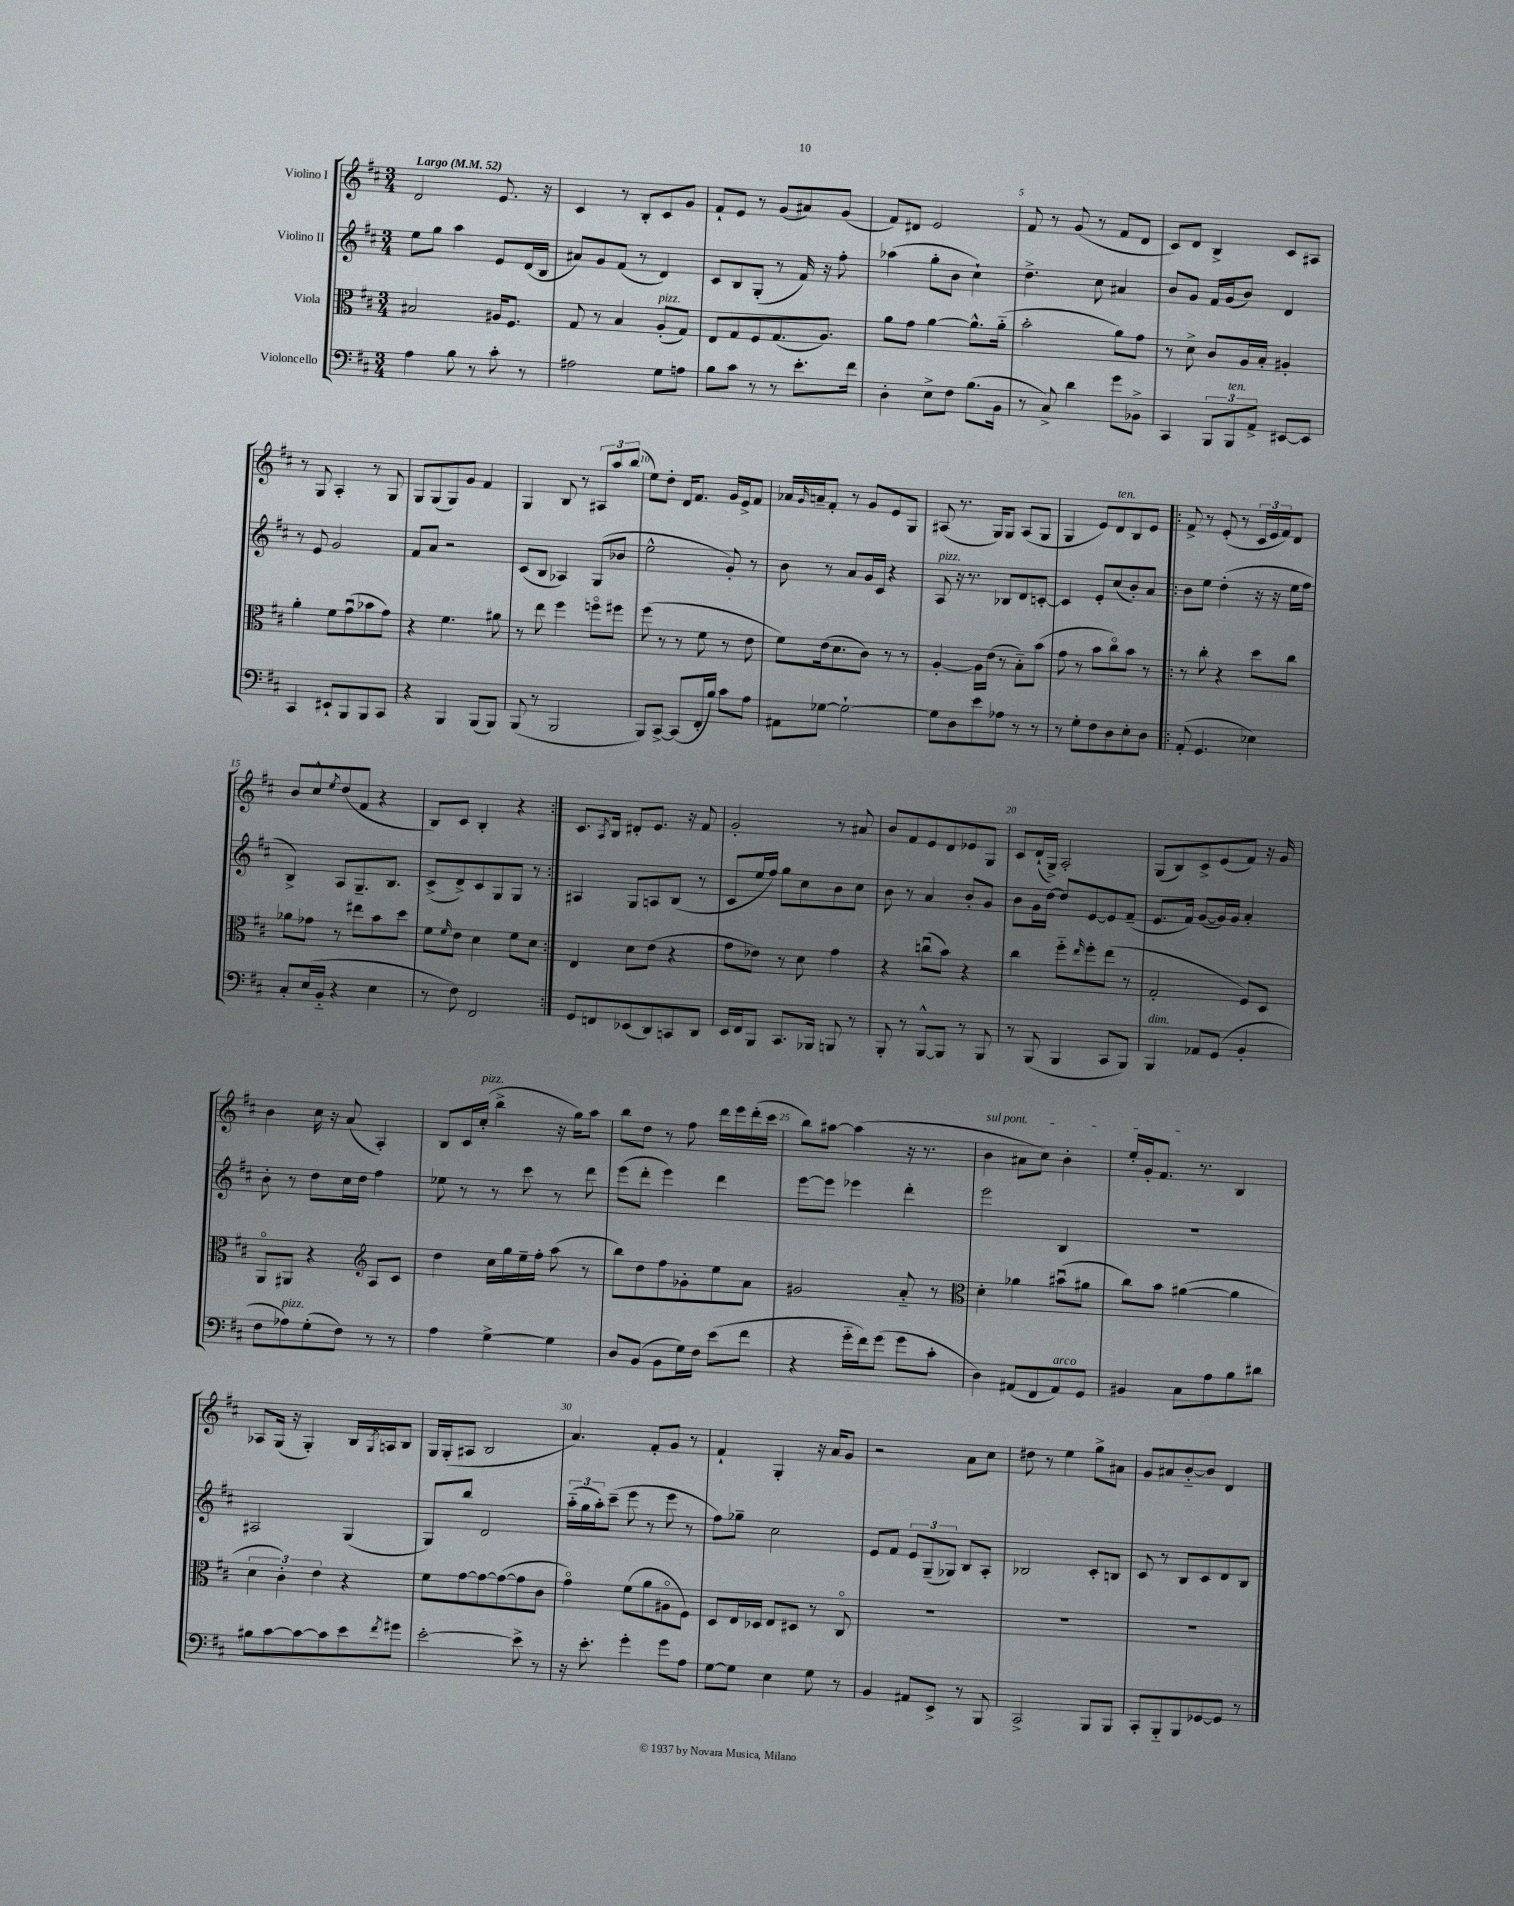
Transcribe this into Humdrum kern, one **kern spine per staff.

**kern	**kern	**kern	**kern
*part4	*part3	*part2	*part1
*staff4	*staff3	*staff2	*staff1
*I"Violoncello	*I"Viola	*I"Violino II	*I"Violino I
*clefF4	*clefC3	*clefG2	*clefG2
*k[f#c#]	*k[f#c#]	*k[f#c#]	*k[f#c#]
*M3/4	*M3/4	*M3/4	*M3/4
*MM52	*MM52	*MM52	*MM52
=1	=1	=1	=1
!	!	!	!LO:TX:a:B:t=Largo
4A\	2B#X/	8ee\L	2d/
.	.	8gg\J	.
8B\	.	4aa\	.
8r	.	.	.
8c#'\	16A#X/KL	8e/L	8.e/
.	8.F#/J	.	.
8r	.	(16d/L	.
.	.	16B/JJ	16r
=2	=2	=2	=2
2A#X\	8G/	8a#X/L)	4c#/
.	8r	8g/	.
.	4B/	(8f#/J	8r
.	.	8r	8B'/L
!	!LO:TX:a:i:t=pizz.	!	!
8G\L	(8A'/L	4d/)	8c#/
8An\J	8G/J)	.	8g/J
=3	=3	=3	=3
8B\L	8E/L	8c#/L	8f#`/L
8c#\J	8G/	8B/	8e/J
8r	8F#/	(8G'/J	8r
8r	(8.G/	8r	(8g/L
8.e'\L	.	16f#/)	8a#X/)
.	8.A/J)	16r	.
.	.	8ff#'\	(8g/J
16f#\Jk	.	.	.
=4	=4	=4	=4
4D'\	8a\L	(4aa-X\	8f#/L)
.	8g\J	.	8d#X/J
8E^\L	[4a\	8gg'\L	2e/
8F#\J	.	8b\J	.
(8.B\L	8.a^^\L]	4cc#`\)	.
16BB\Jk	(16a\Jk	.	.
=5	=5	=5	=5
8r	2b'\	4.dd^\	8f#/
8C#^/)	.	.	8r
4d\	.	.	(8g/
.	.	8cc#\	8r
8g\L	8a\L)	4a#X/	8f#/L
8BB-X^\J	8g\J	.	8d/J
=6	=6	=6	=6
4CC#/	8r	8b/L	8c#/L)
.	8d^\	8g/J	8d/J
12BBB/L	8c#/L	16f#/LL	4B^/
.	.	(16g/J	.
!LO:TX:a:i:t=ten.	!	!	!
12BBB/	.	.	.
.	16A/L	8b/J)	.
12AA^/J	.	.	.
.	16B'/JJ	.	.
[8EE#X/L	4A#X'/	4d/	8c#/L
8EE#/J]	.	.	8A#X/J
!!LO:LB:g=z
=7	=7	=7	=7
4CC#/	4a'\	8r	8r
.	.	8e/	8G/
8EE#X`/L	8f#\L	2g/	4A'/
8BBB/	(8gu\	.	.
8BBB/	8b-X\	.	8r
8CC#/J	8g\J)	.	8G/
=8	=8	=8	=8
4r	4r	8f#/L	8G/L
.	.	8a/J	(8G/
4BBB/	4.f#\	2r	8G/)
.	.	.	8g/J
(8BBB/L	.	.	4f#/
8BBB/J)	8a#X\	.	.
=9	=9	=9	=9
(8BBB/	8r	(8c#/L	4G/
8r	8ee\	8B/J	.
2BBB/	4ff#\	4A-X/)	8B/
.	.	.	8r
.	8ffn\L	(8G/L	12A#X/L
.	.	.	12aa/
.	8ff#X\J	8b-X/J	.
.	.	.	(12bb/J
=10	=10	=10	=10
8BBB/L)	(8ff#\	2ee^^\	8ee\L)
[8CC#^/J	8r	.	8dd'\J
(8CC#/L]	8r	.	16d/KL
.	.	.	8.f#/J
16FF#'/L	8f#\	.	.
16B/JJ)	.	.	.
8c#\L	8r	8g'/)	16g/LL
.	.	.	16e^/J
8A\J	8e\	8r	8f#/J
=11	=11	=11	=11
8AA#X\L	8f#\L)	8b\	16a-X/LL
.	.	.	16qqg/
.	.	.	16an~/J
[8G-X\J	(16e\k	8r	8f#'/J
.	8.d\	.	.
2G-`\_	.	8a/L	8r
.	8c#\J)	16g/L	8g/L
.	.	16c#/JJ	.
.	8r	4r	8e/
.	8r	.	8G/J
=12	=12	=12	=12
!	!	!LO:TX:a:i:t=pizz.	!
8G-\L]	[4A'/	8A/	(8A#X/
8D\	.	16r	8.r
.	.	8.r	.
8e\	16A\LL]	.	.
.	(16e\JJ	.	16G/KL)
8A-X\J	8r	8B-X/L	8G/J
8r	8B\L)	8d/	(8A#/L
8r	(8b\J	[8cn'/J	8G/J
=13	=13	=13	=13
8r	8g\	4c/]	4G/
8G'\L	8r	.	.
8F#\	8b\L	8e'/L	8e/L)
!	!	!	!LO:TX:a:i:t=ten.
8D\	8cc#\)	(8cc#/	8d/
8E'\	8b\J	8b'/)	8B/
8D\J	8r	8a/J	8e/J
=14!|:	=14!|:	=14!|:	=14!|:
(8AA'/	8r	8b\L	8f#^/
4.GG/	8cc#'\	8ee\J	8r
.	4r	(4dd'\	(8e'/
.	.	.	8r
4E-X\)	8dd\L	16r	24c#/LL
.	.	.	24e/
.	.	16r	.
.	.	.	24f#/J)
.	8cc#\J	16ee\LL	8d/J
.	.	16ff#\JJ	.
!!LO:LB:g=z
=15	=15	=15	=15
8C#'/L	8a-X\L	4B^/)	8b/L
(16E/L	8g-X\J	.	8cc#^^/
16BB/JJ	.	.	.
.	.	.	8qee/
4r	8r	8A/L	(8dd/
.	8ee#X\L	8.G~/	8f#/J
4E\	8b\	.	4r
.	.	8.B/J	.
.	8dd\J	.	.
=16	=16	=16	=16
8r	8f#\L	(8c#^/L	8B/L)
.	16qqf#/	.	.
8F#\)	8e\J	8d^/)	8c#/J
2FF#/	4d\	8c#/	4B'/
.	.	8G/	.
.	8f#\L	8G/J	4r
.	8d\J	8r	.
=17:|!	=17:|!	=17:|!	=17:|!
8GG/L	4E/	4A#X/	8.c#/L
8FFn/	.	.	.
.	.	.	8qA/
.	.	.	16B/Jk
(8EE-X/	8d\L	8G/L	8d#X'/L
8DD/)	(8e\J	8An/	8.e/J
8CCn/	4r	(8B/J	.
.	.	.	16r
8DD/J	.	8r	8f#/
=18	=18	=18	=18
16EE/LL	8g\L	8c#/L	2g'/
16FF#/J	.	.	.
8BBB/J	8e-X\J)	16ee/L	.
.	.	16ff#/JJ)	.
8.CC#/L	8r	8gg\L	.
.	8d\	8cc#\	.
16BBB-X/Jk	.	.	.
8BBBn/	4g\	8b\	8r
8r	.	8cc#\J	8a#X/
=19	=19	=19	=19
8BBB'/	4r	8b\	8b/L
8r	.	8r	8f#/
[8BBB^^/L	(8ccnu\L	4a/	8e/
8BBB/J]	8b\J)	.	8d/
8r	4r	8b'/L	8e-X/
8BBB/	.	8g/J	8G/J
=20	=20	=20	=20
8r	4cc#\	8b\L	8c#/L
(8BBB/	.	16g\L	(16d`/L
.	.	[16dd\JJ	16G^/JJ)
4BBB/	8ff#\L	8dd/L]	2A'/
.	16qqee/	.	.
.	8ff#'\	[8e/	.
8CC#/L	(8ee\J	8e/]	.
8BBB/J)	8r	(8f#~/J	.
=21	=21	=21	=21
!LO:TX:a:i:t=dim.	!	!	!
4BBB/	2G'/	8.e/L	(8G/L
.	.	.	8B/)
.	.	16f#/Jk)	.
8AA-X/L	.	([8g/L	8c#^/
(8GG/J	.	16g/L])	(8e/
.	.	16g/JJ	.
4BB'/	8F#/L)	4a'/	8f#/J)
.	8D/J	.	16r
.	.	.	16g/
!!LO:LB:g=z
=22	=22	=22	=22
8F#\L	8AA/L	8b'\	4b\
!LO:TX:a:i:t=pizz.	!	!	!
8A-X\)	8AA#X/J	8r	.
(8G'\	4r	8dd\L	16cc#\
.	.	.	16r
8F#\J)	.	16cc#\L	(8a/
.	.	16dd\JJ	.
*	*clefG2	*	*
8r	8A/L	4ff#\	4A'/)
8r	8c#/J	.	.
=23	=23	=23	=23
4A\	4dd\	8ee-X\	8B/L
.	.	8r	16c#/L
!	!	!	!LO:TX:a:i:t=pizz.
.	.	.	(16cc#'/JJ
[4G^\	16cc#\LL	8r	4bb^\
.	16gg\	.	.
.	16ee~\	8ccc#\	.
.	16ff#'\JJ	.	.
4G\]	(8aa\	8r	16r
.	.	.	16gg\KL)
.	8r	8ddd\	8aa\J
=24	=24	=24	=24
8D/L	8bb\L)	(8eee\L	8bb\L
(8BB/J	8dd\	8ddd'\J	8dd\J
8BB\L	8ff#\	4eee\)	8r
16G\L)	8g-X'\	.	8ff#\
16F#\JJ	.	.	.
(8e\L	8ee\	4ddd\	16ddd\LL
.	.	.	16eee\
8f#\J	8a\J	.	(16ddd'\
.	.	.	16ccc#\JJ
=25	=25	=25	=25
4r	2g#X/	[8eee\L	8bb\L)
.	.	8eee\J]	[8aa#X\J
16g\LL	.	4eee-X\	(4aa#\]
16f#\J)	.	.	.
(8g\J	.	.	.
8g\L	8a/	4ddd'\	16r
.	.	.	8.r
8c#'\J	8r	.	.
=26	=26	=26	=26
*	*clefC3	*	*
!	!	!	!LO:TX:a:i:t=sul pont.
4D\)	4d'\	2eee\	4b\
(8AA#X/L	4a-X\	.	8a#X\L
8FF#/	.	.	8cc#\J)
!LO:TX:a:i:t=arco	!	!	!
8AA#/)	(8b#Xu\L	4B/	4b'\
8GG/J	8a#X\J	.	.
=27	=27	=27	=27
4BB#X/	8cc#\L)	2.r	16ee'/LL
.	.	.	16g'/J
.	8b\J	.	8.f#/J
8C#\L	([4a#X\	.	.
.	.	.	8.r
8A\	.	.	.
8B\	4a#\]	.	4B/
8d#X\J	.	.	.
!!LO:LB:g=z
=28	=28	=28	=28
8B#X\L	6d\	2A#X/	8A-X/L
[8c#\	.	.	(16G/Jk
.	6c#'\)	.	.
.	.	.	16r
8c#\_	.	.	4G'/)
.	6e\	.	.
8c#\]	.	.	.
8e\	4r	(4G/	16B/LL
.	.	.	8qG/
.	.	.	16An/J
8qf#/	.	.	.
8g#X\J	.	.	8B/J
=29	=29	=29	=29
[2e'\	8f#\L	8G/L)	16G/LL
.	.	.	(16G'/J
.	[8g\	8bb/J	8A#X/J
.	8g\_	2d/	2B/
.	(8g\_	.	.
8e^\]	8g\]	.	.
8r	8c#\J	.	.
=30	=30	=30	=30
16r	4g\)	(24aa\LL	4.a/)
.	.	24gg\	.
8.e'\	.	.	.
.	.	24aa'\J)	.
.	.	(8ccc#~\J	.
4g'\	(8f#\L	8eee\	.
.	8a\	8r	8f#'/L
8g\L	8A#X\	8eee\	8g/J
8A\J	8F#\J)	8r	8r
=31	=31	=31	=31
[8G\L	8D/L	8ff#\L)	4f#`/
8G\J]	16E/L	8gg-X~\J	.
.	16D-X/JJ	.	.
4E\	8E/L	2cc#\	4G'/
.	8D#X/J	.	.
8G\	8r	.	16r
.	.	.	16a/KL
8r	8C#/	.	8g/J
=32	=32	=32	=32
4BB/	2.r	8e/L	2r
.	.	8f#/J	.
8AA#X/L	.	12e/L	.
.	.	(12G~/	.
8EE^/J	.	.	.
.	.	12G-X/J)	.
8r	.	8B/L	8a\L
8BBB/	.	8A'/J	8cc#\J
=33	=33	=33	=33
2CC#^/	2.r	2B-X/	8dd#X\
.	.	.	8r
.	.	.	4ee\
8BBB/L	.	8c#'/L	8gg^\L
8BBB/J	.	8Bn/J	8a#X\J
=34	=34	=34	=34
8CC#'/L	2.r	8c#/	8g/L
8BBB/	.	8r	8a#X/
8BBB/	.	8B/L	[8b/
[8GG-X/	.	8c#/	8b/J]
8GG-/J]	.	8d/	4d/
8r	.	8B/J	.
==	==	==	==
*-	*-	*-	*-
